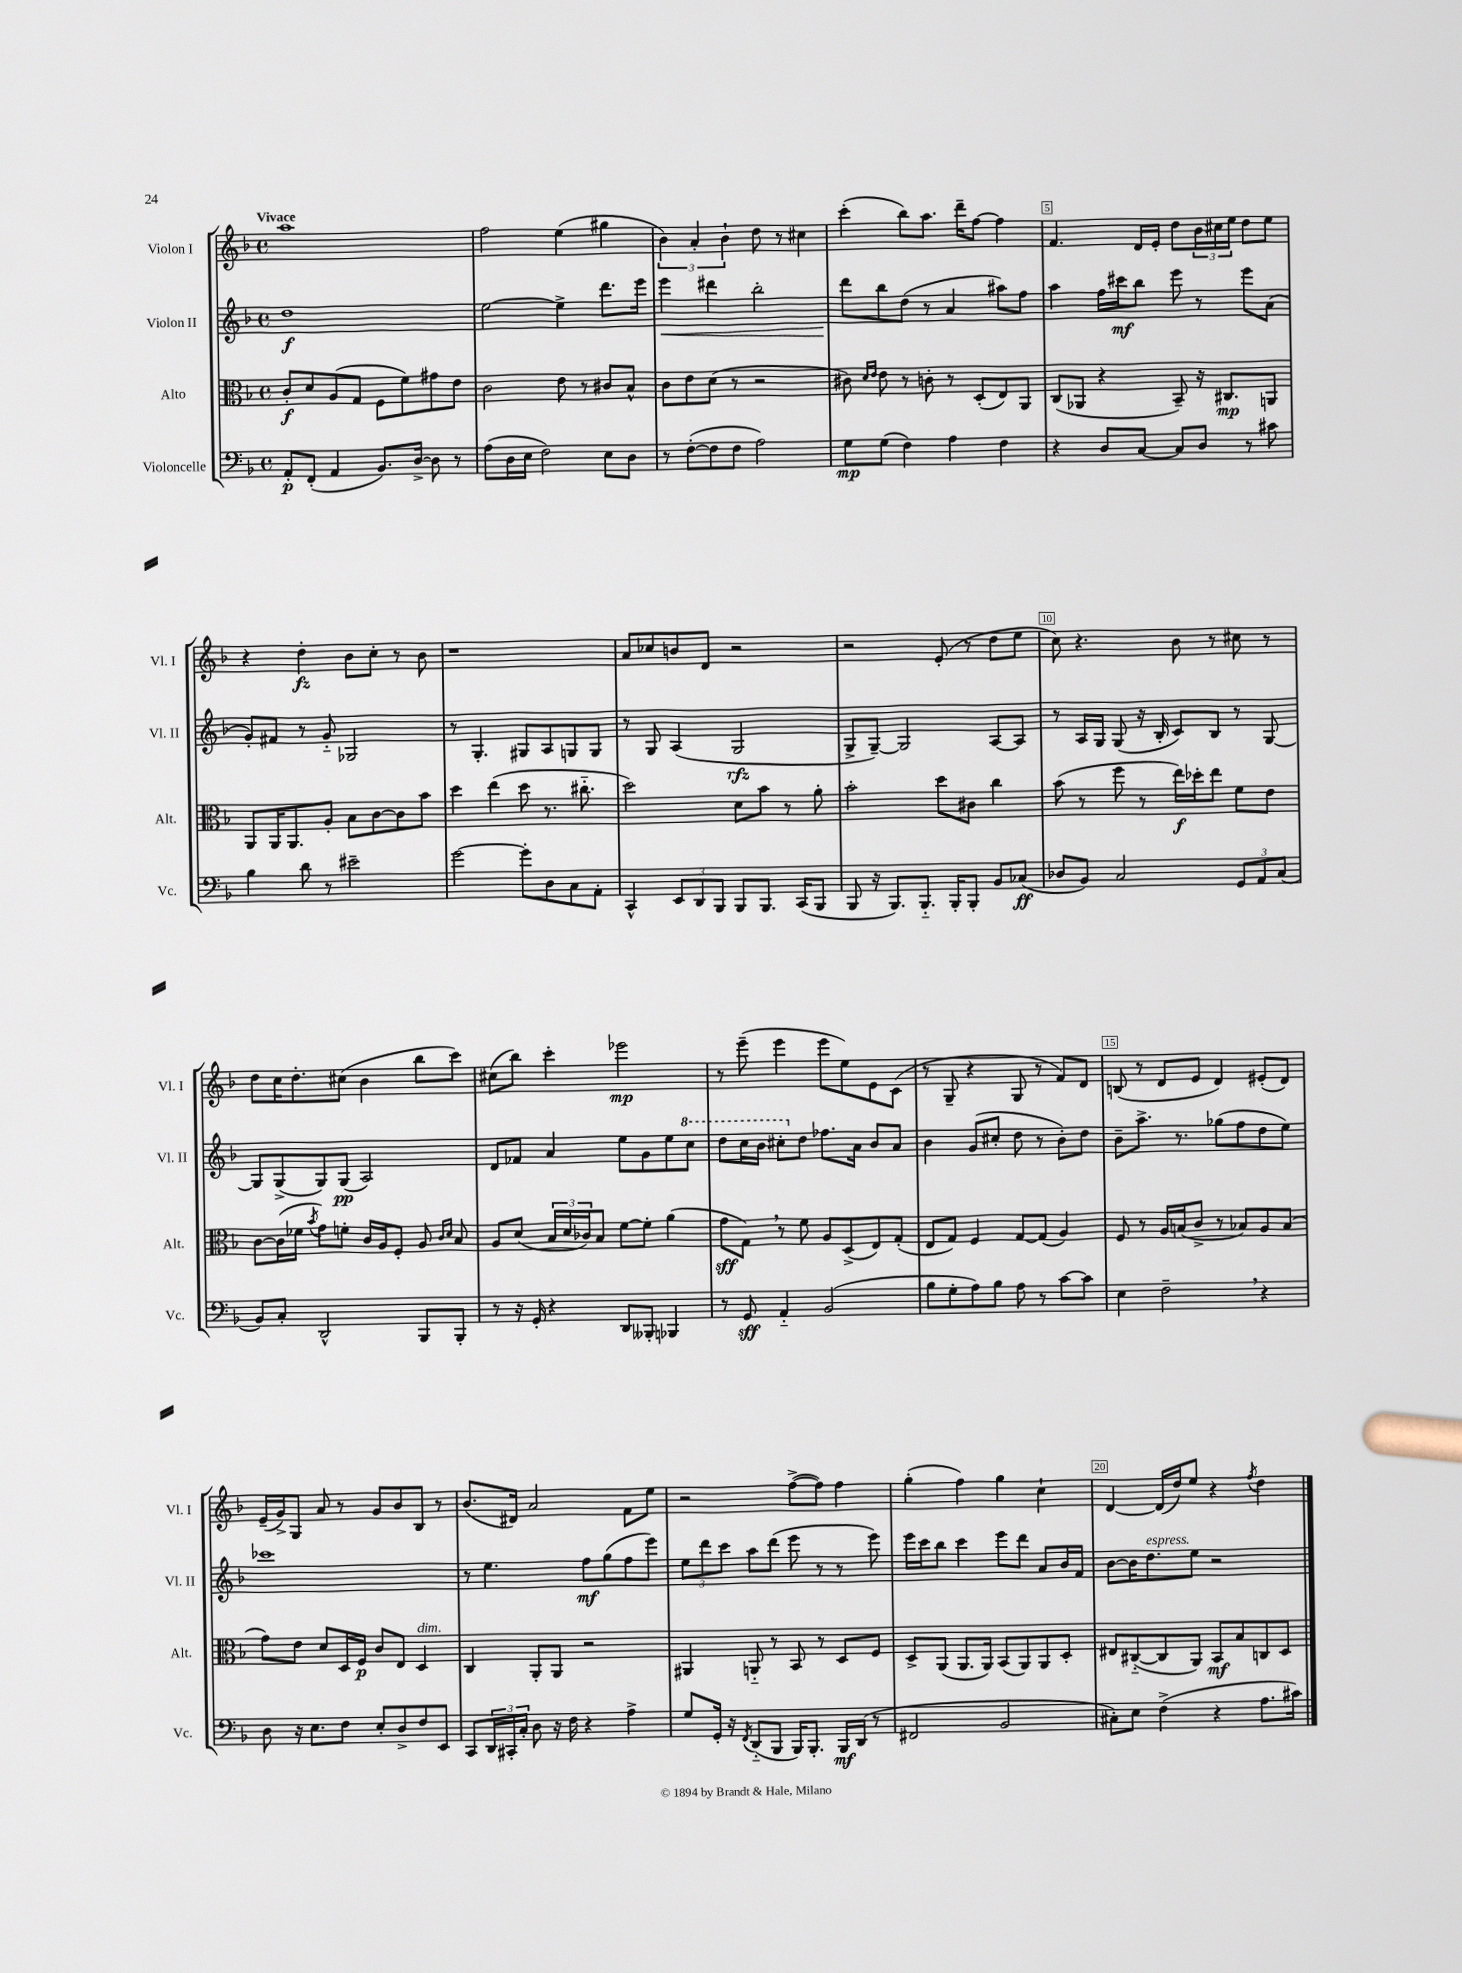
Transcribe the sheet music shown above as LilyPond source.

<<
\new StaffGroup <<
\new Staff = "s0" \with { instrumentName = "Violon I" shortInstrumentName = "Vl. I" } {
    \clef treble \key f \major \defaultTimeSignature \time 4/4 \tempo "Vivace"
    a''1 |
    f''2 e''4( gis''4 |
    \tuplet 3/2 { bes'4) a'4-. bes'4-! } d''8 r8 cis''4 |
    c'''4-.( bes''8) a''8. d'''16-- f''8~ f''4 |
    f'4. d'16 e'16-. d''8 \tuplet 3/2 { bes'16 cis''16 e''16 } d''8 e''8 |
    r4 d''4-.\fz bes'8 c''8-. r8 bes'8 |
    r1 |
    a'8 ces''8 b'8 d'8 r2 |
    r2 e'8-.( r8 d''8 e''8 |
    c''8) r4. bes'8 r8 cis''8 r8 |
    d''8 c''16 d''8.-. cis''8( bes'4 bes''8 c'''8) |
    cis''8( bes''8) c'''4-. ees'''2\mp |
    r8 e'''8--( e'''4 e'''8 e''8) e'8 c'8( |
    r8 g8-- r4 g8 r8 f'8) d'8 |
    b8( r8 d'8 e'8 d'4) eis'8-.( d'8) |
    e'16--( g'16->) g8 a'8 r8 g'8 bes'8 bes8 r8 |
    bes'8.( dis'16) a'2 f'8 e''8 |
    r2 f''8~->( f''8) f''4 |
    g''4-.( f''4) g''4 c''4-! |
    d'4~ d'16( d''16) e''8 r4 \acciaccatura { f''8 } d''4 \bar "|." |
}
\new Staff = "s1" \with { instrumentName = "Violon II" shortInstrumentName = "Vl. II" } {
    \clef treble \key f \major \defaultTimeSignature \time 4/4
    d''1\f |
    e''2~ e''4-> d'''8. e'''16 |
    e'''4\< dis'''4 bes''2-. |
    d'''8\! bes''8 d''8( r8 a'4 ais''8) f''8 |
    a''4 f''16 cis'''16\mf bes''8 e'''8 r8 e'''8 a'8( |
    g'8-.) fis'8 r8 g'8-_ ges2 |
    r8 g4.-. gis8 a8 g8 g8 |
    r8 g8 a4( g2\rfz |
    g8-> g8~--) g2 a8~ a8 |
    r8 a16 g16 g8( r16 bes16-. c'8) bes8 r8 g8~ |
    g8 g8->( g8) g8\pp( a2) |
    d'8 fes'8 a'4 e''8 g'8 e''8 \ottava #1 c'''8 |
    d'''8 c'''16 bes''16 cis'''8-. \ottava #0 d''8 fes''8. a'16 bes'8 a'8 |
    bes'4 g'8( cis''8-. d''8 r8 bes'8-.) d''8 |
    bes'8-- a''8.-> r8. ges''8( f''8 d''8 e''8) |
    ces'''1 |
    r8 e''4. f''8\mf g''8( f''8 e'''8) |
    \tuplet 3/2 { e''8 d'''8 c'''8 } a''8 d'''8( e'''8 r8 r8 e'''8) |
    e'''16 c'''16 bes''8 c'''4 e'''8 d'''8 a'8 bes'16 f'16 |
    bes'8~ bes'16 d''8.^\markup { \italic "espress." } e''8 r2 \bar "|." |
}
\new Staff = "s2" \with { instrumentName = "Alto" shortInstrumentName = "Alt." } {
    \clef alto \key f \major \defaultTimeSignature \time 4/4
    c'8-.\f d'8 a8( g8 f8 f'8) gis'8 e'8 |
    c'2 e'8 r8 cis'8 bes8-^ |
    c'8 e'8 d'8( r8 r2 |
    cis'8) \grace { d'16 e'16 } e'8 r8 c'8-. r8 d8-.( e8) a,8 |
    c8( aes,8 r4 bes,8--) r16 cis8.\mp a,8 |
    a,8 a,16 a,8. a8-. bes8 c'8~ c'8 bes'8 |
    d''4 e''4( d''8 r8. cis''8.-_ |
    d''2) d'8 bes'8 r8 a'8-. |
    bes'2-. d''8 cis'8 c''4 |
    bes'8( r8 f''8 r8 e''16\f) des''16-. e''8 f'8 e'8 |
    c'8~ c'16( fes'16 \acciaccatura { bes'8 } g'8) f'8-. c'16 a16 f8-. a8 \grace { c'16 d'16 } bes8 |
    a8 d'8( \tuplet 3/2 { bes16 d'16 ces'16) } bes8 f'8~ f'8-. a'4( |
    g'8\sff g8) \breathe r8 f'8 a8 d8->( e8) g8-.( |
    e8 g8) f4 g8~ g8( a4) |
    f8 r8 a16 b16( c'8-> r8 bes8) a8 bes8( |
    g'8) e'8 d'8 d16 f16\p c'8 e8 d4^\markup { \italic "dim." } |
    c4 a,8-. a,8 r2 |
    ais,4 a,8-_ r8 bes,8 r8 d8 f8 |
    d8-> a,8( a,8. a,16) bes,8( a,8) a,8 d8-. |
    eis8 cis8~-_( cis8 a,8) bes,8\mf bes8 c8 d8 \bar "|." |
}
\new Staff = "s3" \with { instrumentName = "Violoncelle" shortInstrumentName = "Vc." } {
    \clef bass \key f \major \defaultTimeSignature \time 4/4
    a,8-.\p f,8-.( a,4 bes,8.) d16~-> d8 r8 |
    a8( d16 e16 f2) e8 d8 |
    r8 f8~-.( f8 f8 a2) |
    g8\mp g8( f4) a4 f4 |
    r4 d8 c8~ c8 d8 r8 cis'8 |
    bes4 d'8 r8 eis'2-- |
    g'2~ g'8-. d8 c8 a,8-. |
    c,4-^ \tuplet 3/2 { e,8 d,8 bes,,8 } bes,,8 bes,,8. c,16( bes,,8 |
    bes,,8 r16 bes,,8.) bes,,8.-_ bes,,16-. bes,,8-. bes,8 ces8\ff( |
    des8 bes,8) c2 \tuplet 3/2 { g,8 a,8 c8( } |
    bes,8) c8-. d,2-^ bes,,8 bes,,8-. |
    r8 r16 g,16-. r4 d,8 beses,,8-. bes,,4 |
    r8 g,8\sff a,4-_ bes,2( |
    bes8 g8-. a8) bes8 a8 r8 c'8~ c'8 |
    e4 f2-- \breathe r4 |
    d8 r16 e8. f8 e8-. d8-> f8 e,8 |
    c,8 \tuplet 3/2 { d,16 cis,16-. c16-. } d8 r16 f16 r4 a4-> |
    g8 g,16-. r16 \acciaccatura { f,8 } d,8-_( bes,,8 bes,,16) bes,,8.-. bes,,16\mf d,16( r8 |
    fis,2 bes,2 |
    cis8-.) e8 f4->( r4 a8. cis'16) \bar "|." |
}
>>
>>
\layout { \context { \Score \override BarNumber.break-visibility = ##(#f #t #t) barNumberVisibility = #(every-nth-bar-number-visible 5) \override BarNumber.stencil = #(make-stencil-boxer 0.1 0.3 ly:text-interface::print) } }
